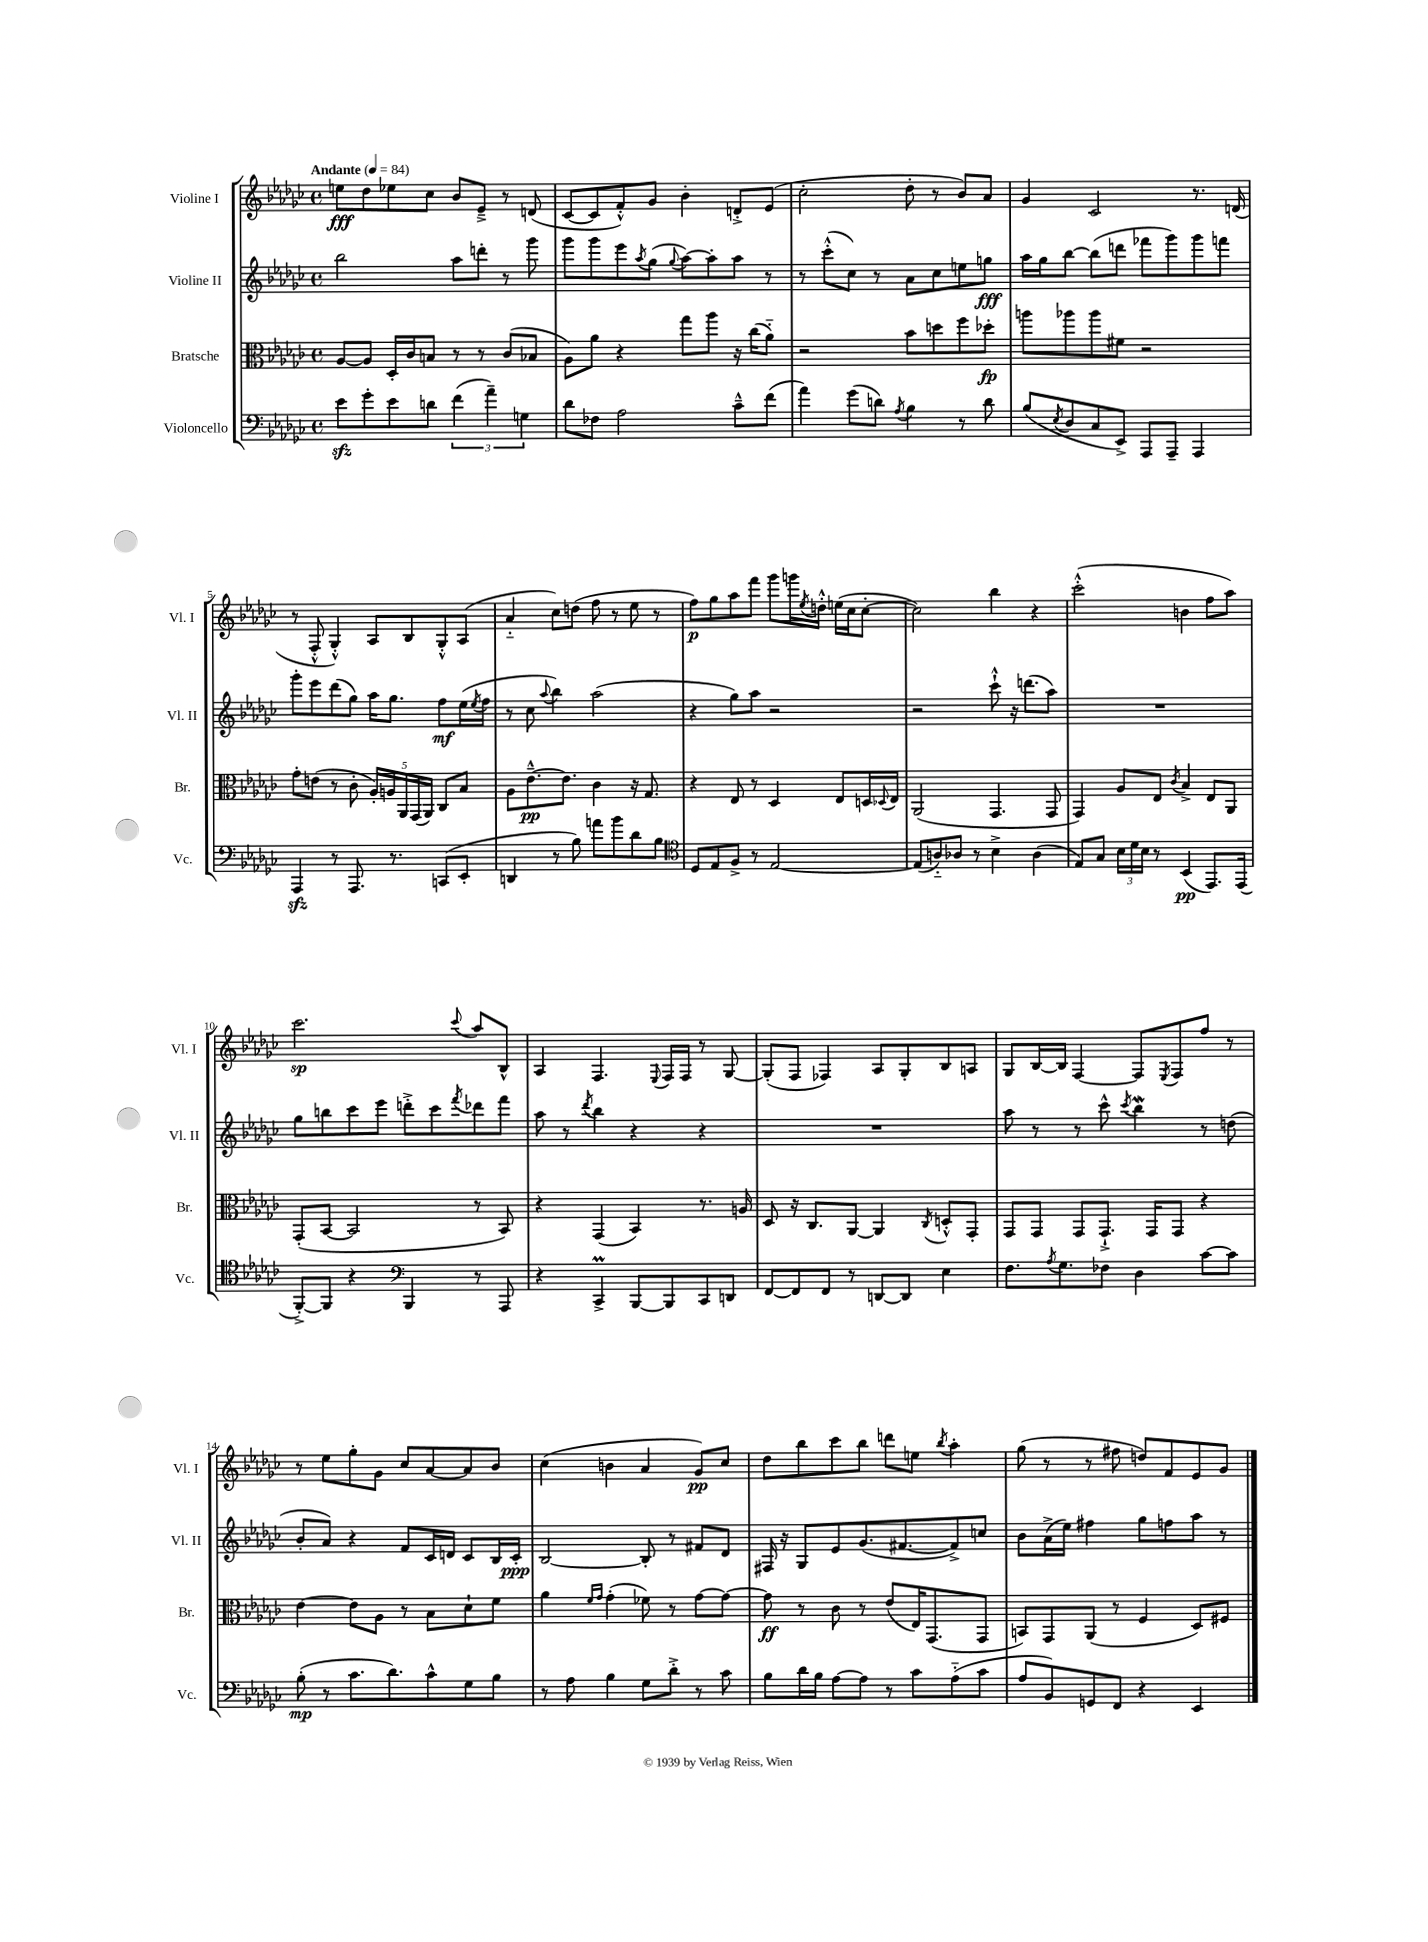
<<
\new StaffGroup <<
\new Staff = "s0" \with { instrumentName = "Violine I" shortInstrumentName = "Vl. I" } {
    \clef treble \key ges \major \defaultTimeSignature \time 4/4 \tempo "Andante" 4 = 84
    e''8\fff des''8 ees''8 ces''8 bes'8 ees'8---> r8 d'8( |
    ces'8~ ces'8 f'8-.-^) ges'8 bes'4-. d'8-.-> ees'8( |
    ces''2-. des''8-. r8 bes'8) aes'8 |
    ges'4 ces'2 r8. d'16( |
    r8 f8-.-^ ges4-.-^) aes8 bes8 ges8-.-^ aes8( |
    aes'4-_ ces''8) d''8( f''8 r8 ees''8 r8 |
    f''8\p) ges''8 aes''8 f'''8 ges'''8 g'''16 \acciaccatura { ees''8 } d''16-.-^ e''16( ces''16 ces''8~-. |
    ces''2) bes''4 r4 |
    ces'''2-.-^( b'4 f''8 aes''8) |
    ces'''2.\sp \appoggiatura { ces'''8 } aes''8 bes8-^ |
    aes4 f4. \appoggiatura { ees8 } f16 f16 r8 ges8~ |
    ges8-.( f8 fes4) aes8 ges8-. bes8 a8 |
    ges8 bes16~ bes16 f4~ f8 \acciaccatura { ees8 } f8 f''8 r8 |
    r8 ees''8 ges''8-. ges'8 ces''8 aes'8~ aes'8 bes'8 |
    ces''4( b'4 aes'4 ges'8\pp) ces''8 |
    des''8 bes''8 ces'''8 bes''8 d'''8 e''8 \acciaccatura { bes''8 } aes''4-. |
    ges''8( r8 r8 fis''8 d''8) f'8 ees'8 ges'8 \bar "|." |
}
\new Staff = "s1" \with { instrumentName = "Violine II" shortInstrumentName = "Vl. II" } {
    \clef treble \key ges \major \defaultTimeSignature \time 4/4
    bes''2 aes''8 d'''8-. r8 ges'''8 |
    ges'''8 ges'''8 ees'''8 \acciaccatura { aes''8 } ges''8( \appoggiatura { ges''8 } aes''8~) aes''8-. aes''8 r8 |
    r8 ces'''8-.-^( ces''8) r8 aes'8 ces''8 e''8 g''8\fff |
    aes''16 ges''16 bes''8~ bes''8( d'''8 fes'''8 ges'''8) ges'''8 f'''8 |
    ges'''8-. ees'''8 des'''8( ges''8) aes''16 ges''8. f''8\mf ees''16( \acciaccatura { ees''8 } f''16 |
    r8 ces''8 \appoggiatura { aes''8 } bes''4) aes''2( |
    r4 ges''8) aes''8 r2 |
    r2 ces'''8-!-^ r16 d'''8.( aes''8) |
    R1 |
    ges''8 b''8 ces'''8 ees'''8 d'''8-.-> ces'''8 \acciaccatura { f'''8 } des'''8 f'''8 |
    aes''8 r8 \acciaccatura { des'''8 } bes''4 r4 r4 |
    R1 |
    aes''8 r8 r8 ces'''8-^ \acciaccatura { ces'''8 } bes''4\mordent r8 d''8( |
    bes'8-. aes'8) r4 f'8 ces'16 d'16 ces'8 bes16 ces'16-.\ppp |
    bes2~ bes8-. r8 fis'8 des'8 |
    fis16 r16 ges8 ees'8 ges'8.( fis'8.~ fis'8->) c''8 |
    bes'8 aes'16->( ees''16) fis''4 ges''8 f''8 aes''8 r8 \bar "|." |
}
\new Staff = "s2" \with { instrumentName = "Bratsche" shortInstrumentName = "Br." } {
    \clef alto \key ges \major \defaultTimeSignature \time 4/4
    aes8~ aes8 des16-. ces'16 b8 r8 r8 ces'8( bes8 |
    aes8) aes'8 r4 ges''8 aes''8 r16 ces''16( aes'8-_) |
    r2 bes'8 d''8 f''8 des''8-.\fp |
    a''8 aes''8 aes''8 fis'8 r2 |
    ges'8-. e'8( r8 ces'8-. \tuplet 5/4 { aes16-.) a16 aes,16 ges,16( aes,16) } ces8 bes8 |
    aes8 ees'8.~---^\pp ees'8. ces'4 r16 ges8. |
    r4 ees8 r8 des4 ees8 d16 \appoggiatura { des8 } ees16 |
    aes,2( ges,4. ges,8 |
    ges,4) aes8 ees8 \acciaccatura { ces'8 } bes4-> ees8 aes,8 |
    ges,8-.( bes,8~ bes,2 r8 bes,8) |
    r4 ges,4( bes,4) r8. a16 |
    des8 r16 ces8. aes,8~ aes,4 \acciaccatura { ces8 } d8-.-^ ges,8-. |
    ges,8 ges,8 ges,8 ges,8.-!-> ges,16 ges,8 r4 |
    ees'4~ ees'8 aes8 r8 bes8 des'8-! f'8 |
    aes'4 \grace { f'16 ges'16 } ges'4-.( fes'8) r8 ges'8~ ges'8~ |
    ges'8\ff r8 ces'8 r8 ees'8( ees16) ges,8.( ges,8 |
    b,8) ges,8 aes,8( r8 f4 des8) fis8 \bar "|." |
}
\new Staff = "s3" \with { instrumentName = "Violoncello" shortInstrumentName = "Vc." } {
    \clef bass \key ges \major \defaultTimeSignature \time 4/4
    ees'8\sfz ges'8-. ees'8 d'8 \tuplet 3/2 { f'4( aes'4--) g4 } |
    des'8 fes8 aes2 ces'8---^ f'8( |
    aes'4) ges'8( d'8) \acciaccatura { aes8 } bes4 r8 d'8 |
    bes8( \acciaccatura { ees8 } des8 ces8 ees,8->) aes,,8 aes,,8-- aes,,4 |
    aes,,4\sfz r8 aes,,8. r8. c,8( ees,8-. |
    d,4 r8 bes8) a'8 bes'8 des'8 bes8 |
    \clef tenor des8 ees8 f8-> r8 ees2~ |
    ees8( a8-_) aes8 r8 bes4-> aes4( |
    ees8) ges8 \tuplet 3/2 { bes16 des'16 bes16 } r8 bes,4\pp( ees,8.) ees,16( |
    f,8~-.->) f,8 r4 \clef bass bes,,4 r8 aes,,8 |
    r4 ces,4->\prall bes,,8~ bes,,8 ces,8 d,8 |
    f,8~ f,8 f,8 r8 d,8~ d,8 ees4 |
    f8. \acciaccatura { aes8 } ges8. fes8 des4 ces'8~ ces'8 |
    bes8-.\mp( r8 ces'8. des'8.) ces'8-^ ges8 bes8 |
    r8 aes8 bes4 ges8 des'8-.-> r8 ces'8 |
    bes8 des'16 bes16 aes8~ aes8 r8 ces'8 aes8-_( ces'8 |
    aes8 bes,8) g,8 f,8 r4 ees,4 \bar "|." |
}
>>
>>
